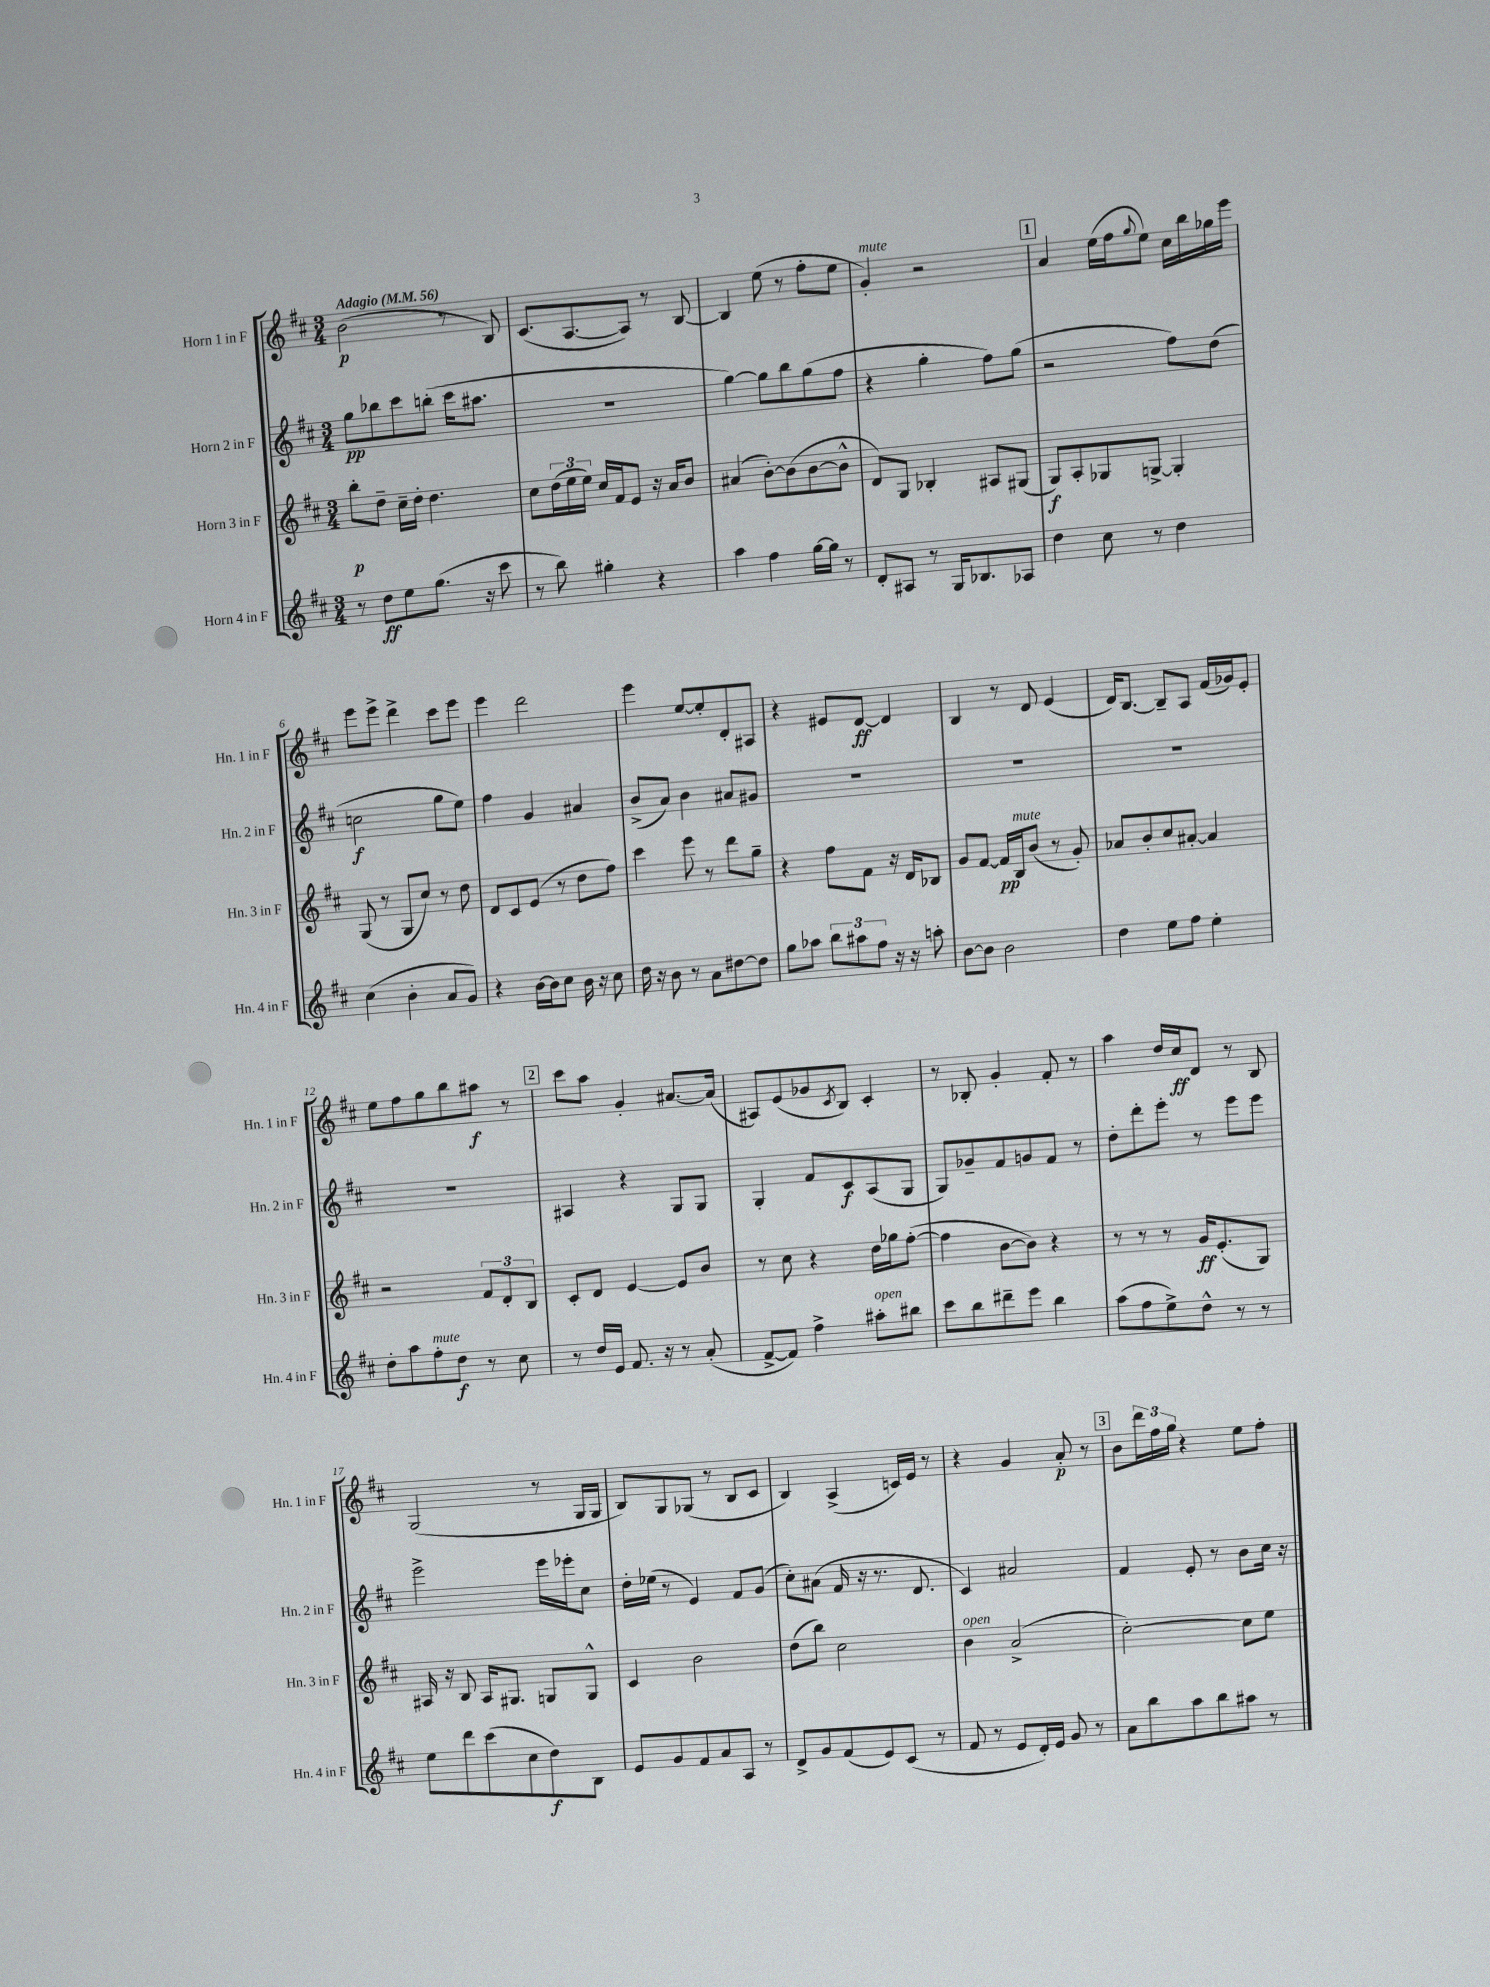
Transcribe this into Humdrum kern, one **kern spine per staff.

**kern	**kern	**kern	**kern
*staff4	*staff3	*staff2	*staff1
*clefG2	*clefG2	*clefG2	*clefG2
*k[f#c#]	*k[f#c#]	*k[f#c#]	*k[f#c#]
*M3/4	*M3/4	*M3/4	*M3/4
*MM56	*MM56	*MM56	*MM56
8r	8bb'\L	8gg\L	(2b\
8dd\L	8dd~\J	8bb-\	.
8ee\	16cc#~\LL	8ccc#\	.
.	16dd'\JJ	.	.
(8.gg\J	4.dd\	(8bb'\J	.
.	.	16ccc#\LK	8r
16r	.	8.aa#\J	.
8ccc#\	.	.	8B/)
=	=	=	=
8r	8cc#\L	2.r	(8.c#/L
8bb\)	(24dd\L	.	.
.	24ee\	.	.
.	.	.	[8.A/
.	24ee\JJ)	.	.
4gg#'\	16cc#/LL	.	.
.	16f#/J	.	.
.	8e/J	.	8A/]J)
4r	16r	.	8r
.	16a/LK	.	.
.	8b/J	.	[8B/
=	=	=	=
4aa\	(4a#/	[4gg\)	4B/]
4ff#\	[8b'\L)	8gg\]L	(8ee\
.	(8b\]	8bb\	8r
[16gg\LL	[8b\	(8gg\	8ff#'\L
16gg\]JJ	.	.	.
8r	8b^^\]J	8ff#\J	8ee\J
=	=	=	=
8d'/L	8d/L)	4r	4g'/)
8A#/J	8G/J	.	.
8r	4B-'/	4gg'\	2r
16G/LK	.	.	.
8.B-/	.	.	.
.	8A#/L	8ff#\L)	.
8A-/J	(8G#/J	(8gg\J	.
=	=	=	=
4dd\	8G/L)	2r	4a/
.	8A'/	.	.
8cc#\	8G-/	.	(16ee\LL
.	.	.	16ff#\J
.	.	.	8qqgg/
8r	[8G^/J	.	8ee\J)
4dd\	4G'/]	8ff#\L)	16cc#\LL
.	.	.	16bb\
.	.	(8dd\J	16gg-\
.	.	.	16eee\JJ
=	=	=	=
(4cc#\	(8G/	2cc\	8eee\L
.	8r	.	8eee^\J
4b'\	8G/L	.	4ddd^\
.	8cc#/J)	.	.
8a/L	8r	8gg\L	8ccc#\L
8g/J)	8dd\	8ee\J)	8eee\J
=	=	=	=
4r	8d/L	4ff#\	4eee\
.	8c#/	.	.
[16b\LL	(8e/J	4g/	2ddd\
16b\]J	.	.	.
8cc#\J	8r	.	.
16b\	8dd\L	4a#/	.
16r	.	.	.
8cc#\	8ff#\J)	.	.
=	=	=	=
16dd\	4ccc#\	(8b^/L	4eee\
16r	.	.	.
8b\	.	8a/J)	.
8r	8eee\	4b\	[8ee/L
8a\L	8r	.	8ee'/]
[8dd#\	8ddd\L	8a#/L	8d'/
8dd#\]J	8gg~\J	8g#/J	8A#/J
=	=	=	=
8gg\L	4r	2.r	4r
8aa-\J	.	.	.
12bb\L	8ff#\L	.	8e#/L
12aa#\	.	.	.
.	8f#\J	.	[8d/J
12ff#\J	.	.	.
16r	16r	.	4d/]
16r	16d/LK	.	.
8aa'\	8B-/J	.	.
=	=	=	=
[8b\L	8g/L	2.r	4B/
8b\]J	[8f#/J	.	.
2b\	16f#/]LL	.	8r
.	16B/J	.	.
.	(8b/J	.	8d/
.	8r	.	(4e/
.	8g'/)	.	.
=	=	=	=
4dd\	8a-/L	2.r	16d/LK)
.	.	.	[8.B/J
.	8b'/	.	.
8ee\L	8cc#/	.	8B~/]L
8ff#\J	[8a#'/J	.	8A/J
4ee'\	4a#/]	.	(16f#/LL
.	.	.	16g-/J)
.	.	.	8e'/J
=	=	=	=
8dd'\L	2r	2.r	8ee\L
8aa\	.	.	8ff#\
8ff#'\	.	.	8gg\
8dd\J	.	.	8bb\
8r	12f#/L	.	8aa#\J
.	12d'/	.	.
8cc#\	.	.	8r
.	12B/J	.	.
=	=	=	=
8r	8c#'/L	4A#/	8ccc#\L
16dd/LL	8d/J	.	8aa\J
16e/JJ	.	.	.
8.f#/	[4e/	4r	4g'/
16r	.	.	.
8r	8e/]L	8G/L	[8.a#/L
(8a'/	8b/J	8G/J	.
.	.	.	(16a#/]Jk
=	=	=	=
[8f#^/L	8r	4G'/	8A#/L)
8f#/]J)	8cc#\	.	(8e/
4ff#^\	4r	8f#/L	8g-/
.	.	.	8qc#/
.	.	8c#/	8B/J)
8aa#'\L	16dd\LL	(8A/	4c#'/
.	16gg-\J	.	.
8bb#\J	([8ff#'\J	8G/J	.
=	=	=	=
8ccc#\L	4ff#\]	8G/L)	8r
8bb\	.	8g-~/	8B-'/
8ddd#~\	[8b\L	8f#/	4g'/
8eee\J	8b\]J)	8g/	.
4bb\	4r	8f#/J	8f#'/
.	.	8r	8r
=	=	=	=
(8aa\L	8r	8dd'\L	4aa\
8ff#\	8r	8ddd'\	.
8ee^\)	8r	8eee'\J	16dd/LL
.	.	.	16cc#/J
8dd^^\J	16g/LK	8r	8d/J
.	(8.e'/	.	.
8r	.	8eee\L	8r
8r	8G/J)	8eee\J	8B/
=	=	=	=
8ee\L	16A#/	2eee^\	(2G/
.	16r	.	.
8ddd\	8B/	.	.
(8ccc#\	16A#/LK	.	.
.	8.G#/J	.	.
8cc#\	.	.	.
8dd\)	8G/L	16eee\LL	8r
.	.	16eee-'\J	.
8B\J	8G^^/J	8cc#\J	16G/LL
.	.	.	16G/JJ
=	=	=	=
8e/L	4c#/	16dd'\LL	8B/L)
.	.	(16ee-\JJ	.
8g/	.	8r	8G/
8f#/	2b\	4e/)	(8G-/J
8a/	.	.	8r
8A/J	.	8f#/L	8B/L
8r	.	(8g/J	8c#/J
=	=	=	=
8d^/L	(8dd\L	8cc#'\L)	4B/)
8g/	8bb\J)	(8a#\J	.
(8f#/	2cc#\	16f#/	(4A^/
.	.	16r	.
8e/)	.	8.r	.
(8c#/J	.	.	16c/LL)
.	.	8.d/	16e/JJ
8r	.	.	8r
=	=	=	=
8f#/	4b\	4c#/)	4r
8r	.	.	.
8e/L	(2a^/	2a#/	4g/
16d'/L)	.	.	.
16e/JJ	.	.	.
8g/	.	.	8a'/
8r	.	.	8r
=	=	=	=
8a\L	[2cc#'\)	4f#/	8b\L
8bb\	.	.	24ddd\L
.	.	.	24ff#\
.	.	.	24gg\JJ
8aa\	.	8e'/	4r
8bb\	.	8r	.
8aa#\J	8cc#\]L	8b\L	8ee\L
8r	8ee\J	16cc#\Jk	8ff#'\J
.	.	16r	.
==	==	==	==
*-	*-	*-	*-
